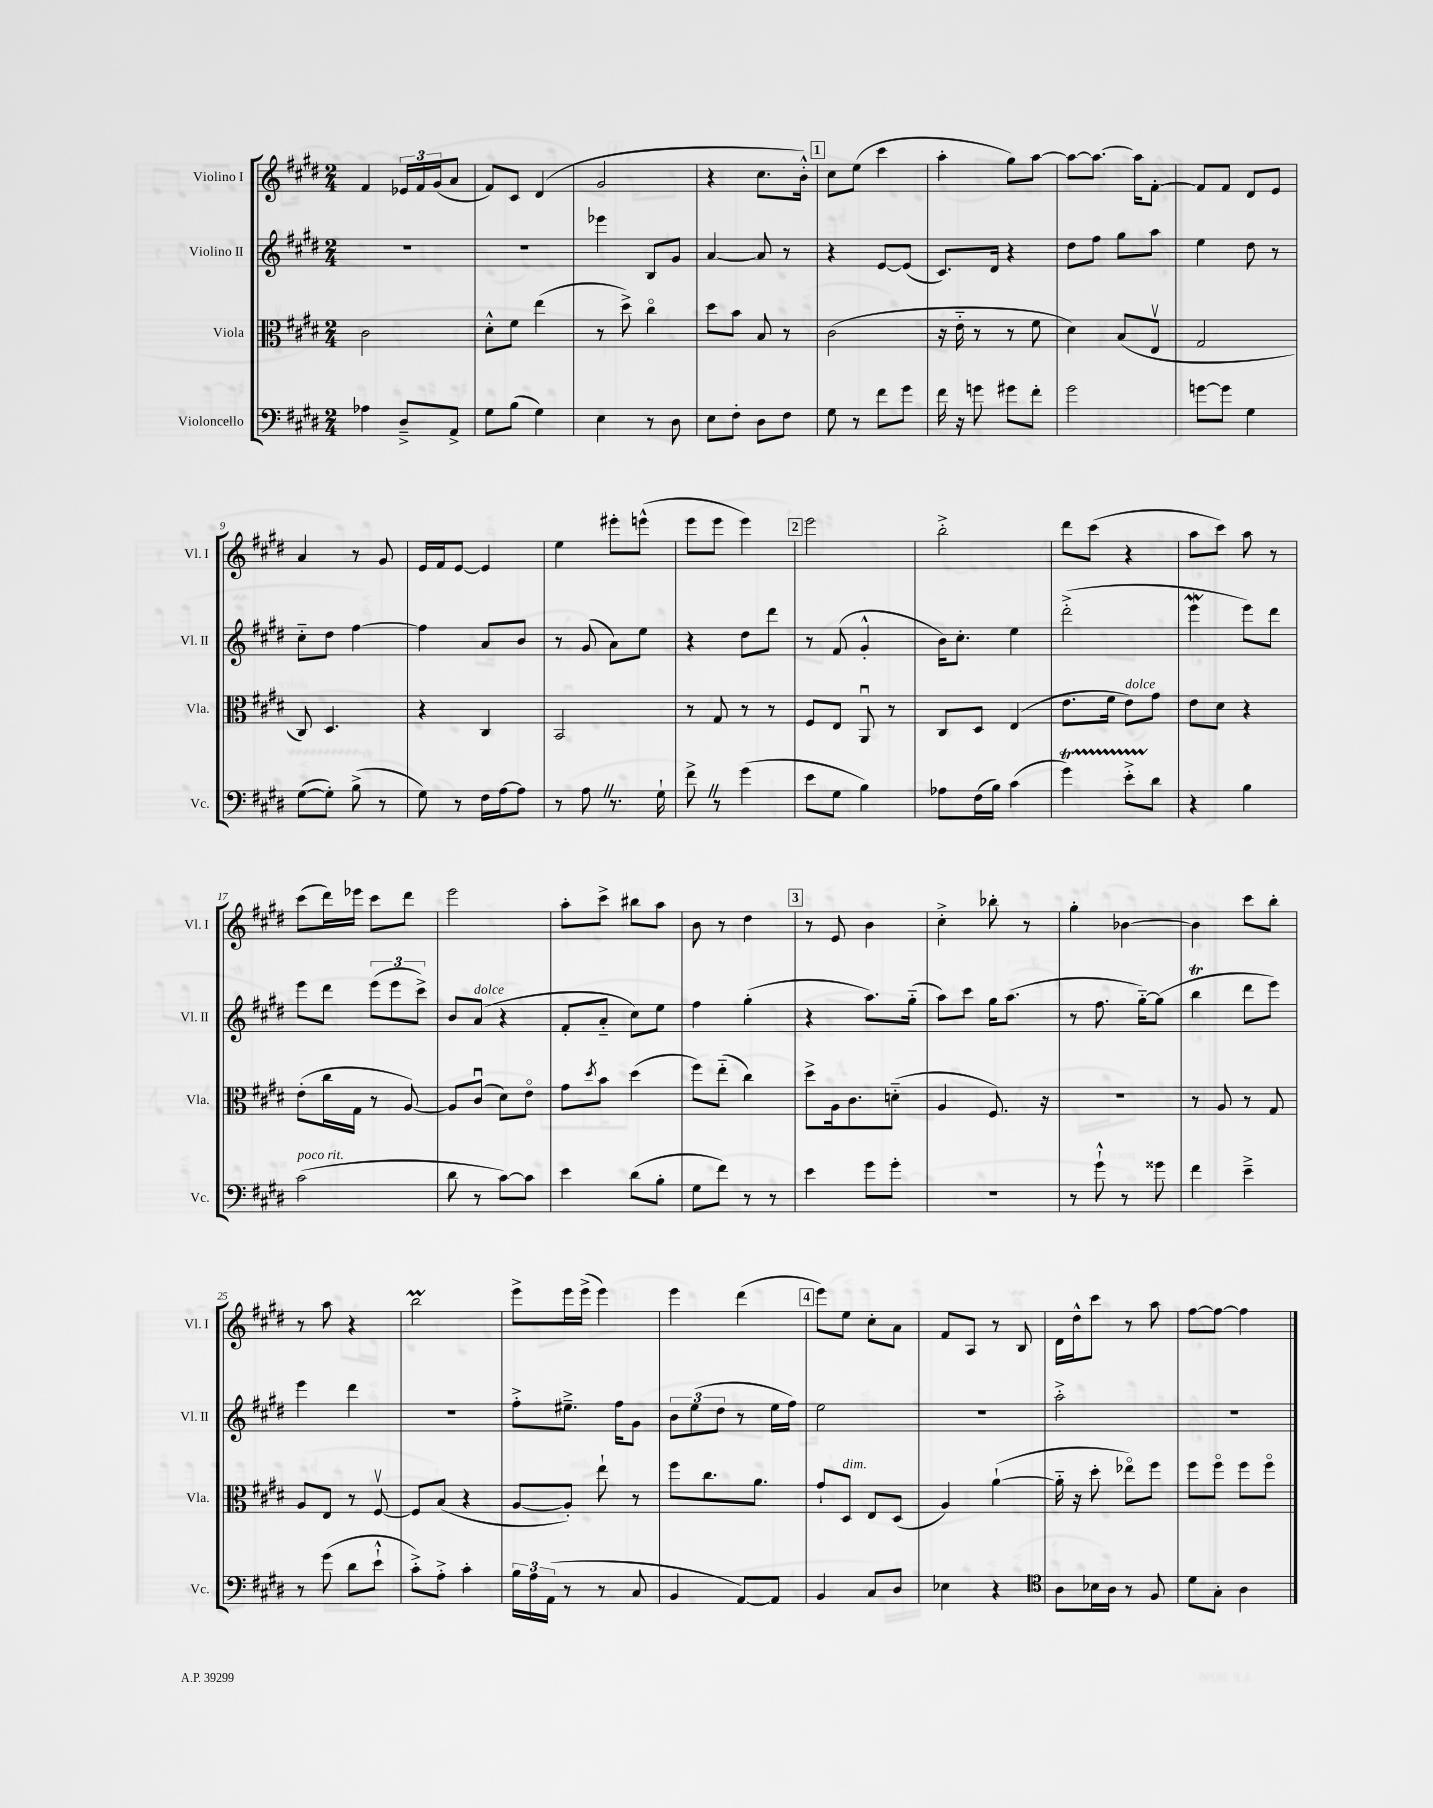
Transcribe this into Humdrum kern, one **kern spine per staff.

**kern	**kern	**kern	**kern
*staff4	*staff3	*staff2	*staff1
*clefF4	*clefC3	*clefG2	*clefG2
*k[f#c#g#d#]	*k[f#c#g#d#]	*k[f#c#g#d#]	*k[f#c#g#d#]
*M2/4	*M2/4	*M2/4	*M2/4
4A-	2c#	2r	4f#
8D#~^	.	.	24e-
.	.	.	24f#
.	.	.	(24g#
8AA^	.	.	8a
=	=	=	=
8G#	8d#'^^	2r	8f#)
(8B	8f#	.	8c#
4G#)	(4ee	.	(4d#
=	=	=	=
4E	8r	4eee-	2g#
.	8dd#^)	.	.
8r	4cc#o	8B	.
8D#	.	8g#	.
=	=	=	=
8E	8dd#	[4a	4r
8F#'	8b	.	.
8D#	8B	8a]	8.cc#
8F#	8r	8r	.
.	.	.	16b'^^)
=	=	=	=
8G#	(2c#	4r	8cc#
8r	.	.	(8ee
8f#	.	[8e	4ccc#
8g#	.	(8e]	.
=	=	=	=
16f#	16r	8.c#)	4aa'
16r	16e'~	.	.
8g	8r	.	.
.	.	16d#	.
8g#	8r	4r	8gg#)
8f#'	8f#	.	[8aa
=	=	=	=
2g#	4d#)	8dd#	8aa_
.	.	8ff#	8.aa_
.	(8B	8gg#	.
.	.	.	16aa]
.	8Ev	8aa	[8f#'
=	=	=	=
[8g	2G#	4ee	8f#]
8g]	.	.	8f#
4G#	.	8dd#	8d#
.	.	8r	8e
=	=	=	=
([8G#	8C#)	8cc#'~	4a
8G#'])	4.D#	8dd#	.
(8B^	.	[4ff#	8r
8r	.	.	8g#
=	=	=	=
8G#)	4r	4ff#]	16e
.	.	.	16f#
8r	.	.	[8e
16F#	4C#	8a	4e]
[16A	.	.	.
8A]	.	8b	.
=	=	=	=
8r	2BB	8r	4ee
8A	.	(8g#	.
8.r	.	8a)	8eee#'
.	.	8ee	(8eee^^
16G#`	.	.	.
=	=	=	=
8f#^	8r	4r	8eee
8r	8G#	.	8eee
(4g#	8r	8dd#	4eee)
.	8r	8ddd#	.
=	=	=	=
8e	8F#	8r	2eee
8G#	8E	(8f#	.
4B)	8AAu	4g#'^^	.
.	8r	.	.
=	=	=	=
8A-	8C#	16b)	2bb'^
.	.	8.cc#'	.
(16F#	8D#	.	.
16B)	.	.	.
(4c#	(4E	4ee	.
=	=	=	=
4g#)	8.e	(2ddd#'^	8ddd#
.	.	.	(8ccc#
.	16f#	.	.
8e'^	8e)	.	4r
8d#	8g#	.	.
=	=	=	=
4r	8e	4eee	8aa
.	8d#	.	8ccc#)
4B	4r	8eee)	8aa
.	.	8ddd#	8r
=	=	=	=
(2c#	(8e'	8eee	(8ccc#
.	16cc#	8ddd#	16ddd#)
.	16G#	.	16eee-
.	8r	(12eee	8ccc#
.	.	12eee	.
.	[8A)	.	8ddd#
.	.	12ccc#^)	.
=	=	=	=
8d#	8A]	8b	2eee
8r	(8c#u	(8a	.
[8c#)	8d#)	4r	.
8c#]	8eo	.	.
=	=	=	=
4e	8g#	8f#'	8aa'
.	8qdd#	.	.
.	8b	8a'~	8ccc#^
(8d#	(4dd#	8cc#)	8bb#
8B'	.	8ee	8aa
=	=	=	=
8G#	8ff#)	4ff#	8b
8f#)	(8ee'~	.	8r
8r	4cc#)	(4gg#'	4dd#
8r	.	.	.
=	=	=	=
4e	8dd#^	4r	8r
.	16A	.	8e
.	8.c#	.	.
8g#	.	8.aa)	4b
8g#'	(8d'~	.	.
.	.	(16gg#'~	.
=	=	=	=
2r	4A	8aa)	4cc#'^
.	.	8ccc#	.
.	8.F#)	16gg#	8bb-'
.	.	(8.aa	.
.	.	.	8r
.	16r	.	.
=	=	=	=
8r	2r	8r	4gg#'
8g#`^^	.	8.ff#	.
8r	.	.	[4b-
.	.	[16gg#'~)	.
8g##	.	(8gg#]	.
=	=	=	=
4f#	8r	4bb	4b-]
.	8A	.	.
4e~^	8r	8ddd#	8ccc#
.	8G#	8eee)	8bb'
=	=	=	=
8r	8A	4eee	8r
(8g#	8E	.	8aa
8d#	8r	4ddd#	4r
8e`^^	[8F#v	.	.
=	=	=	=
8c#'^)	8F#]	2r	2bb
8A'^	(8B	.	.
4c#'	4r	.	.
=	=	=	=
24B	[8A	8ff#'^	8eee^
24A	.	.	.
(24AA	.	.	.
8r	8A'])	8.ee#~^	16eee
.	.	.	(16eee^
8r	8ee`	.	4eee)
.	.	16ff#	.
8C#	8r	8g#	.
=	=	=	=
4BB	8ff#	12b	4eee
.	.	(12ee	.
.	8.cc#	.	.
.	.	12dd#	.
[8AA)	.	8r	(4ddd#
.	8.a	.	.
8AA]	.	16ee	.
.	.	16ff#)	.
=	=	=	=
4BB	8g#`	2ee	8eee)
.	8D#	.	8ee
8C#	8E	.	8cc#'
8D#	(8D#	.	8a
=	=	=	=
4E-	4A)	2r	8f#
.	.	.	8A
4r	([4a`	.	8r
.	.	.	8B
=	=	=	=
*clefC4	*	*	*
8A	16a'~]	2aa'^	16d#
.	16r	.	16dd#^^
16B-	8dd#'	.	8ccc#
16A	.	.	.
8r	8ee-o)	.	8r
8F#	8ff#	.	8aa
=	=	=	=
8d#	8ff#	2r	[8ff#
8G#'	8ff#o	.	8ff#_
4A	8ff#	.	4ff#]
.	8ff#o	.	.
==	==	==	==
*-	*-	*-	*-
